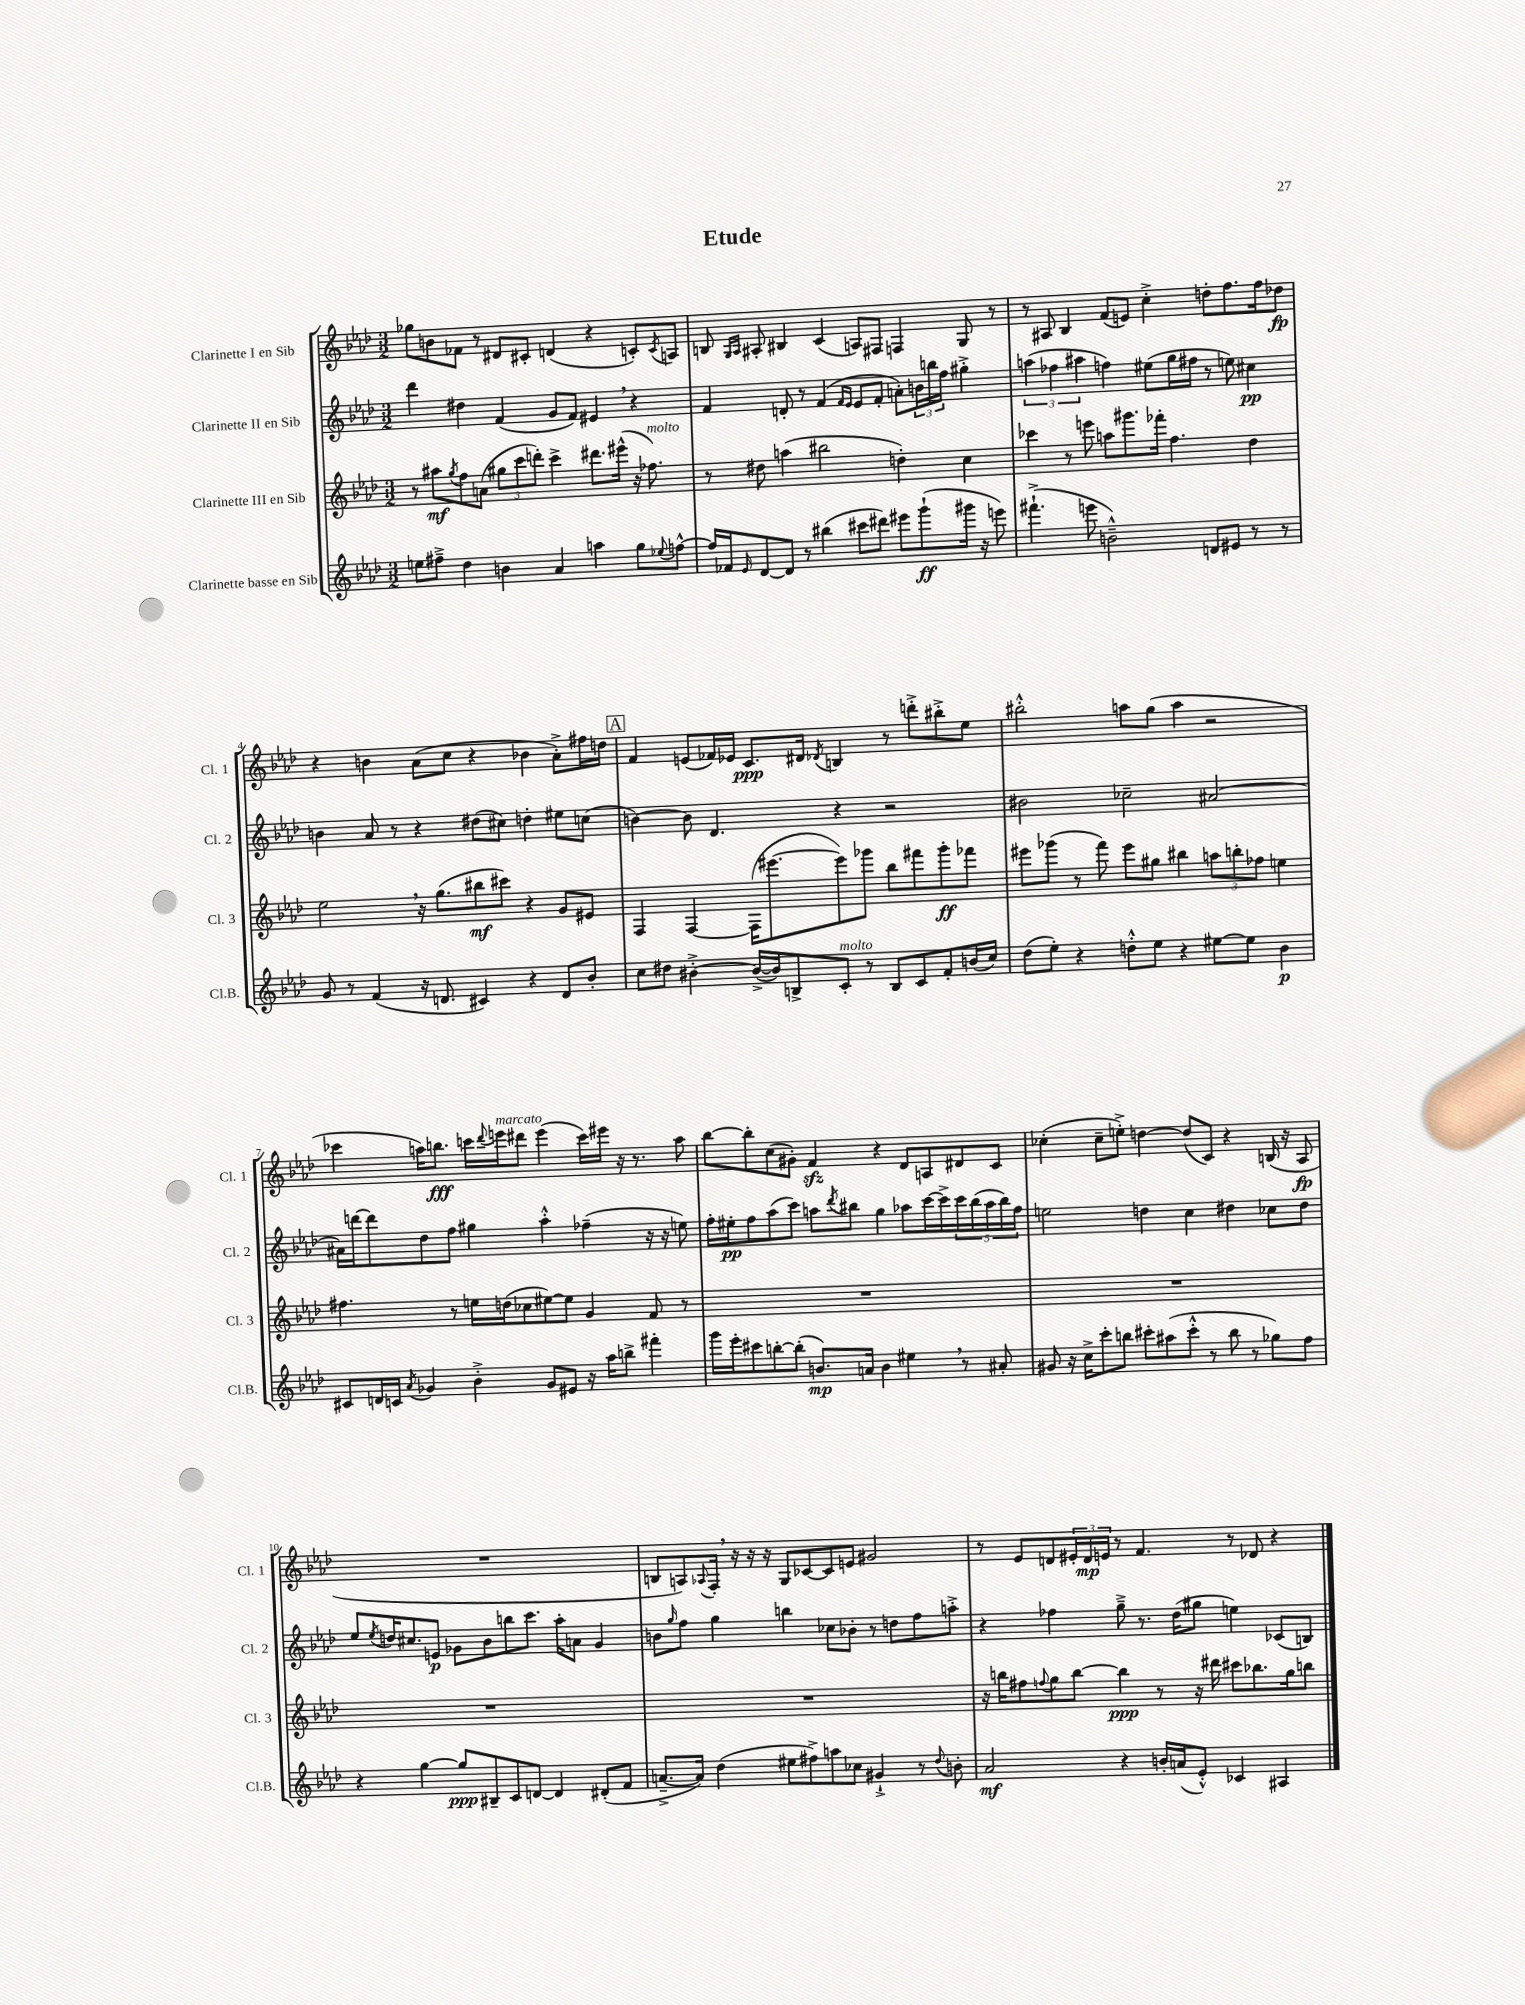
\header { title = "Etude" }
<<
\new StaffGroup <<
\new Staff = "s0" \with { instrumentName = "Clarinette I en Sib" shortInstrumentName = "Cl. 1" } {
    \clef treble \key aes \major \numericTimeSignature \time 3/2
    ges''8 b'8 fes'8 r8 dis'8 cis'8-. d'4( r4 c'8-.) \acciaccatura { c'8 } a8 |
    b8 \grace { g16 aes16 } ais8-. bis4 c'4( a8) fis8 f4 g8 r8 |
    r8 ais8 bes4 f'8( e'8) c''4-.-> d''8-. f''8. f''16 des''8\fp |
    r4 b'4 aes'8( c''8 r4 bes'4 aes'8-.->) fis''16 d''16 |
    \mark \markup { \box "A" } f'4 e'8( fes'16) ees'16 c'8.\ppp dis'16 \acciaccatura { des'8 } b4 r8 d'''8-.-> bis''8-.-> ees''8 |
    bis''2-.-^ a''8 g''8( a''4 r2 |
    ces'''4 a''16) b''8.\fff c'''16 \appoggiatura { des'''8 } e'''16^\markup { \italic "marcato" } dis'''8 e'''4( c'''16) eis'''16 r16 r8. a''8 |
    bes''8~ bes''8-. c''8( gis'8-.) f'4\sfz r4 des'8 a8 dis'8 c'8 |
    ces''4-.( ces''8-- e''8-.->) d''4~ d''8( c'8) r4 b16( r16 aes8\fp |
    R1. |
    b8 a8) \appoggiatura { aes8 } f16-. \breathe r16 r16 r16 g8 ces'8~ ces'8 e'8 gis'2 |
    r8 ees'8 d'8 \tuplet 3/2 { eis'16-. d'16\mp e'16 } r8 f'4. r8 des'8 r4 \bar "|." |
}
\new Staff = "s1" \with { instrumentName = "Clarinette II en Sib" shortInstrumentName = "Cl. 2" } {
    \clef treble \key aes \major \numericTimeSignature \time 3/2
    des'''4 dis''4 f'4( g'8 f'8) eis'4 \breathe r4 |
    f'4 d'8-. r8 f'4( \grace { f'16 ees'16 } ees'8 f'8-. a'8-.) \tuplet 3/2 { b'16 b''16 f''16 } gis''4-.-> |
    \tuplet 3/2 { a''4( fes''4 ais''4 } f''4) eis''8( g''16 fis''16 r8 e''8) cis''4\pp |
    b'4 aes'8 r8 r4 dis''8( cis''8) d''4-. eis''8 c''8( |
    \mark \markup { \box "A" } b'4~) b'8 des'4. r4 r2 |
    bis'2 ces''2-- ais'2~ |
    ais'16 d'''16~ d'''8 des''8 f''8 gis''4 aes''4-.-^ fes''4--( r16 r16 e''8) |
    f''16-. eis''16-.\pp f''8 aes''8( c'''8) a''8 \acciaccatura { des'''8 } bis''8 g''4 aes''8 c'''16~ c'''16-> \tuplet 5/4 { c'''16 bis''16( aes''16 bis''16) f''16 } |
    e''2 d''4 c''4 dis''4 ces''8 dis''8 |
    ees''8 \acciaccatura { ees''8 } d''16 cis''8. e'8\p ges'8 bes'8 b''8 c'''8. aes''16-. a'8 ges'4 |
    b'8 \grace { g''16 } f''8 g''4 b''4 ces''8 bes'8-. r8 d''8 f''8 a''8-.-> |
    r4 fes''4 g''8---> r8. des''16( gis''8 e''4) ces'8( b8) \bar "|." |
}
\new Staff = "s2" \with { instrumentName = "Clarinette III en Sib" shortInstrumentName = "Cl. 3" } {
    \clef treble \key aes \major \numericTimeSignature \time 3/2
    r8 ais''8\mf \acciaccatura { g''8 } f''8 a'8( \tuplet 3/2 { gis''8 c'''8 d'''8-.) } c'''4-> dis'''8. eis'''16-^( r16 fes''8.^\markup { \italic "molto" }) |
    r8 dis''8 a''4( bis''2 d''4-.) c''4 |
    ces'''4 r8 e'''8 a''8 gis'''8. fes'''16-. f''4. des''4 |
    ees''2 \breathe r16 g''8.( bis''8\mf cis'''8) r4 g'8 eis'8 |
    \mark \markup { \box "A" } f4 f4~ f16( eis'''8.~ eis'''8) ges'''8 bes''8 fis'''8 ges'''8-.\ff fes'''8 |
    eis'''8 ges'''8( r8 f'''8) eis'''8 gis''8 bis''4 \tuplet 3/2 { a''8 b''8-. fes''8 } e''4 |
    fis''4. r8 e''16 d''16( ces''8 eis''8~) eis''8 g'4 f'8 r8 |
    R1. |
    R1. |
    R1. |
    R1. |
    r16 b''16 fis''8 \appoggiatura { f''8 } g''8 b''8~ b''4\ppp r8 r16 dis'''16 cis'''8 bes''8. g''16 b''8 \bar "|." |
}
\new Staff = "s3" \with { instrumentName = "Clarinette basse en Sib" shortInstrumentName = "Cl.B." } {
    \clef treble \key aes \major \numericTimeSignature \time 3/2
    e''8 fis''8---> des''4 b'4 aes'4 a''4 g''8 \appoggiatura { ees''8 } f''8~-^ |
    f''16 fes'16 \grace { ees'16 } des'8~ des'8 r8 bis''4( cis'''8 dis'''8) eis'''8 g'''8-!\ff( gis'''16 r16 e'''8) |
    fis'''4.-!->( e'''8 b'2---^) d'8 eis'8 r8 r8 |
    g'8 r8 f'4( r16 d'8. cis'4) r4 d'8 bes'8-. |
    \mark \markup { \box "A" } c''8 dis''8 bis'4~-.-> bis'16~->( bis'16) b8-> c'8-.^\markup { \italic "molto" } r8 b8 c'8 f'8-. b'16( c''16) |
    des''8( ees''8-.) r4 d''8-.-^ ees''8 r4 eis''8~ eis''8 bes'4\p |
    cis'8 d'16 c'16 \acciaccatura { aes'8 } ges'4 bes'4-.-> ges'8 eis'8 r16 aes''16 b''8-> fis'''4-. |
    g'''16 ees'''16-. cis'''8 b''8~-. b''8-.( b'8.\mp) a'16 b'4 eis''4 \breathe r8 ais'8-. |
    gis'8 r16 c''16-> c'''8-. b''8 cis'''8-. ais''8( cis'''8-.-^ r8 b''8 r8 ges''8) f''8 |
    r4 g''4~ g''8\ppp bis8-- c'8 d'8~ d'4 dis'8-.( f'8 |
    a'8.~---> a'16) des''4( eis''8 fis''8->) a''8 ces''8 gis'4-!-> r8 \appoggiatura { des''8 } b'8-. |
    aes'2\mf r4 b'16-. a'16( ees'8-.-^) ces'4 ais4 \bar "|." |
}
>>
>>
